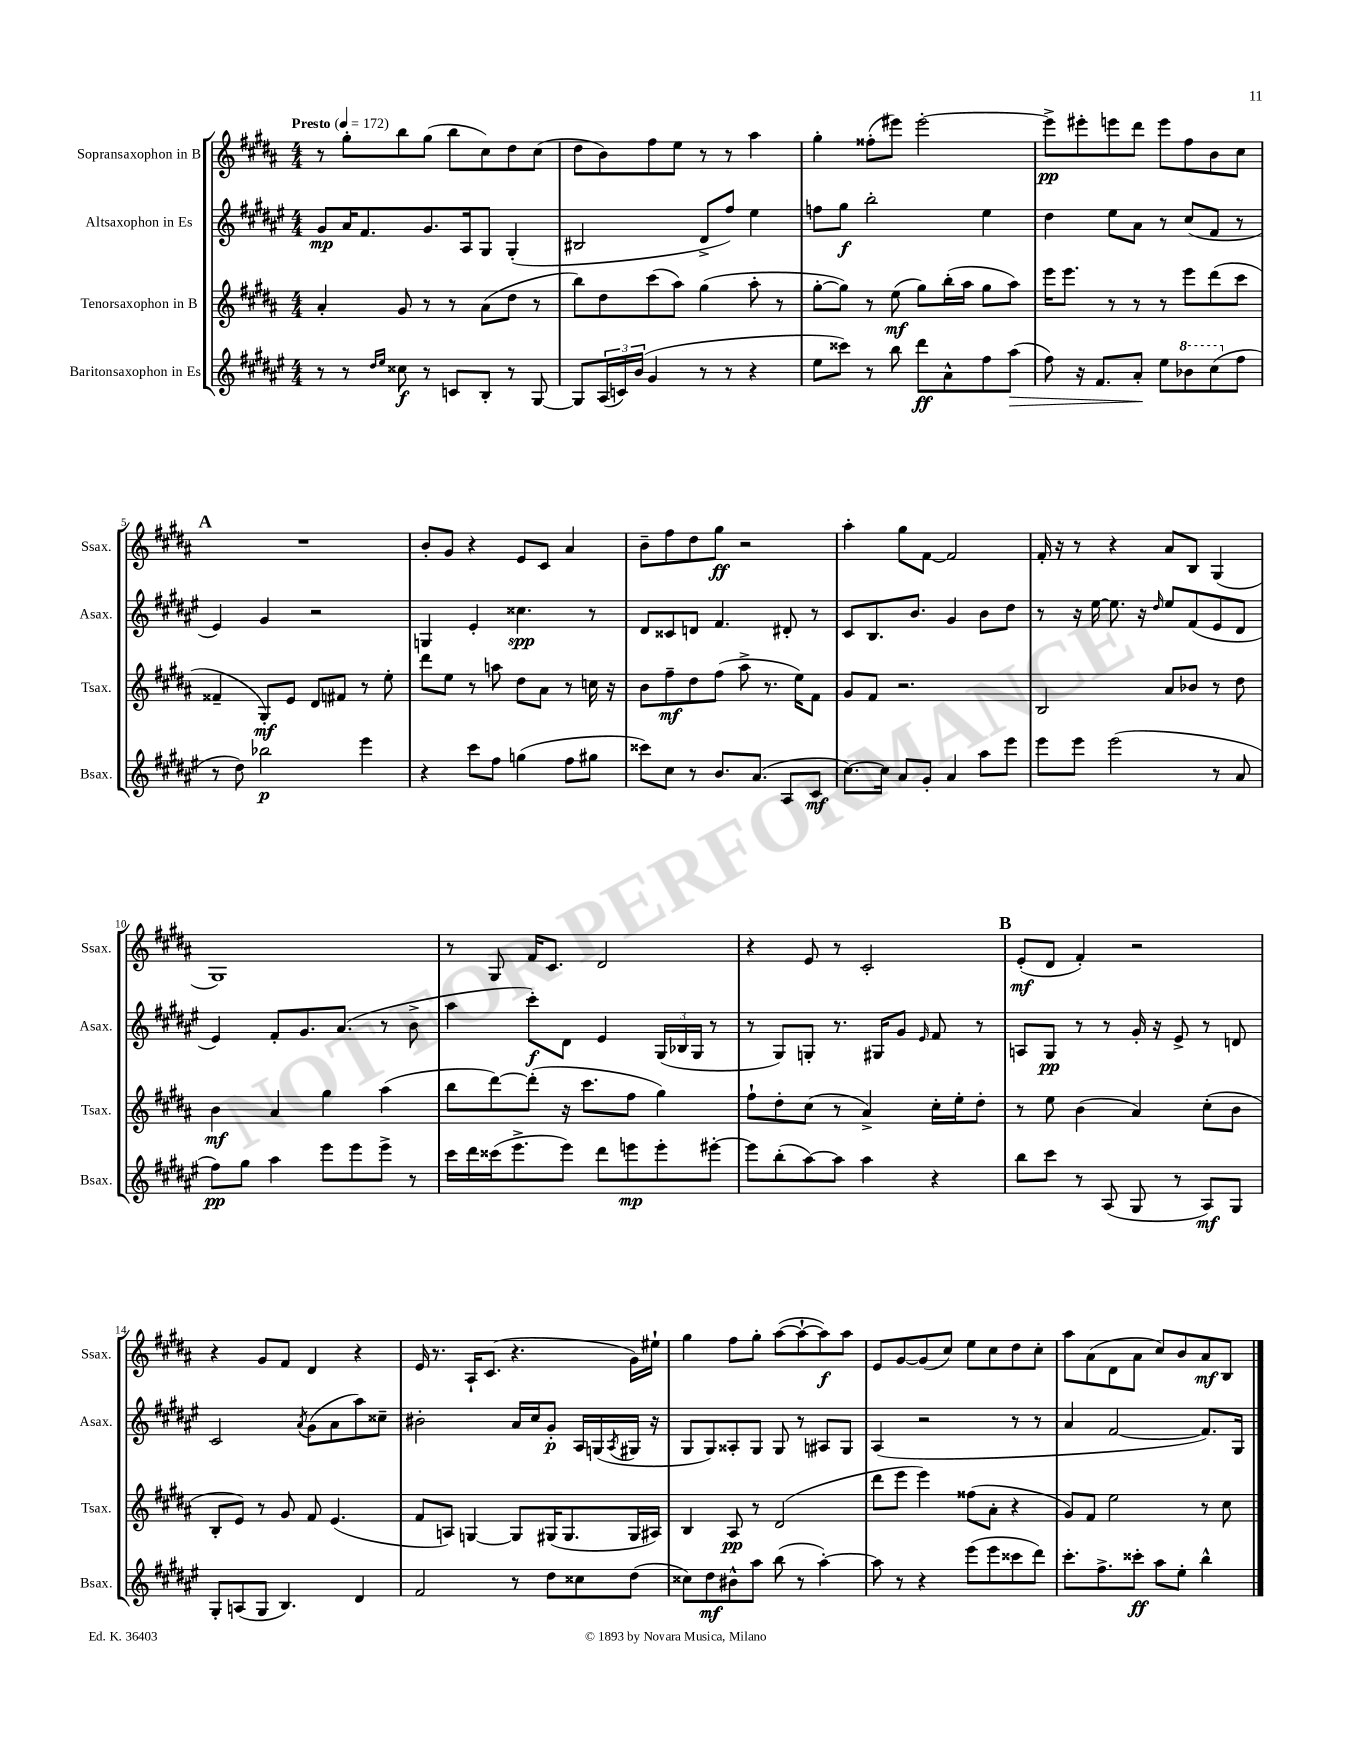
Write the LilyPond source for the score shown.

<<
\new StaffGroup <<
\new Staff = "s0" \with { instrumentName = "Sopransaxophon in B" shortInstrumentName = "Ssax." } {
    \clef treble \key b \major \numericTimeSignature \time 4/4 \tempo "Presto" 4 = 172
    r8 gis''8-. b''8 gis''8( b''8 cis''8) dis''8 cis''8( |
    dis''8 b'8) fis''8 e''8 r8 r8 ais''4 |
    gis''4-. fisis''8-.( eis'''8) eis'''2~-. |
    eis'''8->\pp eis'''8-. e'''8 dis'''8 e'''8 fis''8 b'8 cis''8 |
    \mark \markup { \bold "A" } R1 |
    b'8-. gis'8 r4 e'8 cis'8 ais'4 |
    b'8-- fis''8 dis''8 gis''8\ff r2 |
    ais''4-. gis''8 fis'8~ fis'2 |
    fis'16-. r16 r8 r4 ais'8 b8 gis4( |
    gis1) |
    r8 gis8 fis'16 cis'8. dis'2 |
    r4 e'8 r8 cis'2-. |
    \mark \markup { \bold "B" } e'8-.\mf( dis'8 fis'4-.) r2 |
    r4 gis'8 fis'8 dis'4 r4 |
    e'16 r8. ais16-! cis'8.( r4. gis'16) eis''16-! |
    gis''4 fis''8 gis''8-. ais''8~( ais''8~-! ais''8\f) ais''8 |
    e'8 gis'8~ gis'8( cis''8) e''8 cis''8 dis''8 cis''8-. |
    ais''8 ais'8( dis'8 ais'8 cis''8) b'8 ais'8\mf b8 \bar "|." |
}
\new Staff = "s1" \with { instrumentName = "Altsaxophon in Es" shortInstrumentName = "Asax." } {
    \clef treble \key fis \major \numericTimeSignature \time 4/4
    gis'8\mp ais'16 fis'8. gis'8. ais16 gis8 gis4-.( |
    bis2 dis'8-> fis''8) eis''4 |
    f''8 gis''8\f b''2-. eis''4 |
    dis''4 eis''8 ais'8 r8 cis''8( fis'8 r8 |
    \mark \markup { \bold "A" } eis'4) gis'4 r2 |
    g4 eis'4-. cisis''4.\spp r8 |
    dis'8 cisis'8 d'8 fis'4. dis'8-. r8 |
    cis'8 b8. b'8. gis'4 b'8 dis''8 |
    r8 r16 eis''16~ eis''8. r16 \grace { dis''16 } eis''8 fis'8( eis'8 dis'8 |
    eis'4) fis'8-. gis'8. ais'8.( r8 b'8-> |
    ais''4 cis'''8-.\f) dis'8 eis'4 \tuplet 3/2 { gis16( bes16 gis16 } r8 |
    r8 gis8) g8-. r8. gis16 gis'8 \grace { eis'16 } fis'8 r8 |
    \mark \markup { \bold "B" } a8 gis8\pp r8 r8 gis'16-. r16 eis'8-> r8 d'8 |
    cis'2 \acciaccatura { ais'8 } gis'8( ais'8 ais''8) cisis''8-- |
    bis'2-. ais'16 cis''16 gis'8-.\p ais16 g16( \acciaccatura { ais8 } gis16 r16 |
    gis8 gis8) aisis8-. gis8 gis8 r8 ais8 gis8 |
    ais4( r2 r8 r8 |
    ais'4 fis'2~ fis'8.) gis16 \bar "|." |
}
\new Staff = "s2" \with { instrumentName = "Tenorsaxophon in B" shortInstrumentName = "Tsax." } {
    \clef treble \key b \major \numericTimeSignature \time 4/4
    ais'4-. gis'8 r8 r8 ais'8( dis''8 r8 |
    b''8) dis''8 cis'''8( ais''8) gis''4( ais''8-. r8 |
    gis''8~-. gis''8) r8 e''8\mf( gis''8) b''16-.( ais''16 gis''8 ais''8) |
    e'''16 e'''8. r8 r8 r8 e'''8 dis'''8( cis'''8 |
    \mark \markup { \bold "A" } fisis'4-- gis8-.\mf) e'8 dis'8 fis'8 r8 e''8-. |
    dis'''8 e''8 r8 a''8 dis''8 ais'8 r8 c''16 r16 |
    b'8 fis''8--\mf dis''8 fis''8( ais''8-> r8. e''16) fis'8 |
    gis'8 fis'8 r2. |
    b2 ais'8 bes'8 r8 dis''8 |
    b'4\mf ais'4 gis''4 ais''4( |
    b''8 dis'''8~) dis'''8-.( r16 cis'''8. fis''8 gis''4) |
    fis''8-! dis''8-. cis''8( r8 ais'4->) cis''16-. e''16-. dis''8-. |
    \mark \markup { \bold "B" } r8 e''8 b'4( ais'4) cis''8-.( b'8 |
    b8-. e'8) r8 gis'8 fis'8 e'4.( |
    fis'8 a8) g4~ g8 gis16( gis8. gis16 ais16) |
    b4 ais8\pp r8 dis'2( |
    dis'''8 e'''8 e'''4) fisis''8( ais'8-. r4 |
    gis'8) fis'8 e''2 r8 cis''8 \bar "|." |
}
\new Staff = "s3" \with { instrumentName = "Baritonsaxophon in Es" shortInstrumentName = "Bsax." } {
    \clef treble \key fis \major \numericTimeSignature \time 4/4
    r8 r8 \grace { dis''16 eis''16 } cisis''8\f r8 c'8 b8-. r8 gis8~ |
    gis8 \tuplet 3/2 { ais16( c'16) b'16( } gis'4 r8 r8 r4 |
    eis''8 cisis'''8) r8 b''8 dis'''8\ff ais'8-^ fis''8 ais''8\>( |
    fis''8) r16 fis'8. ais'8-.\! eis''8 \ottava #1 bes''8 cis'''8( \ottava #0 fis''8 |
    \mark \markup { \bold "A" } r8 dis''8) bes''2\p eis'''4 |
    r4 cis'''8 fis''8 g''4( fis''8 gis''8 |
    cisis'''8) cis''8 r8 b'8. ais'8.( ais8 cis'8\mf |
    cis''8.~) cis''16 ais'8 gis'8-. ais'4 ais''8 eis'''8 |
    eis'''8 eis'''8 eis'''2( r8 ais'8 |
    fis''8\pp) gis''8 ais''4 eis'''8 eis'''8 eis'''8-> r8 |
    cis'''16 dis'''16 cisis'''16( eis'''8.-> eis'''8) dis'''8 e'''8\mp e'''8-. eis'''8~-. |
    eis'''8 b''8-.( ais''8~) ais''8 ais''4 r4 |
    \mark \markup { \bold "B" } b''8 cis'''8 r8 ais8( gis8 r8 ais8\mf) gis8 |
    gis8-. a8( gis8 b4.) dis'4 |
    fis'2 r8 dis''8 cisis''8 dis''8( |
    cisis''8) dis''8\mf bis'8-^ ais''8 b''8( r8 ais''4~-.) |
    ais''8 r8 r4 eis'''8( eis'''8 cisis'''8 dis'''8) |
    cis'''8.-. fis''8.-> cisis'''8-.\ff ais''8 eis''8-. b''4-^ \bar "|." |
}
>>
>>
